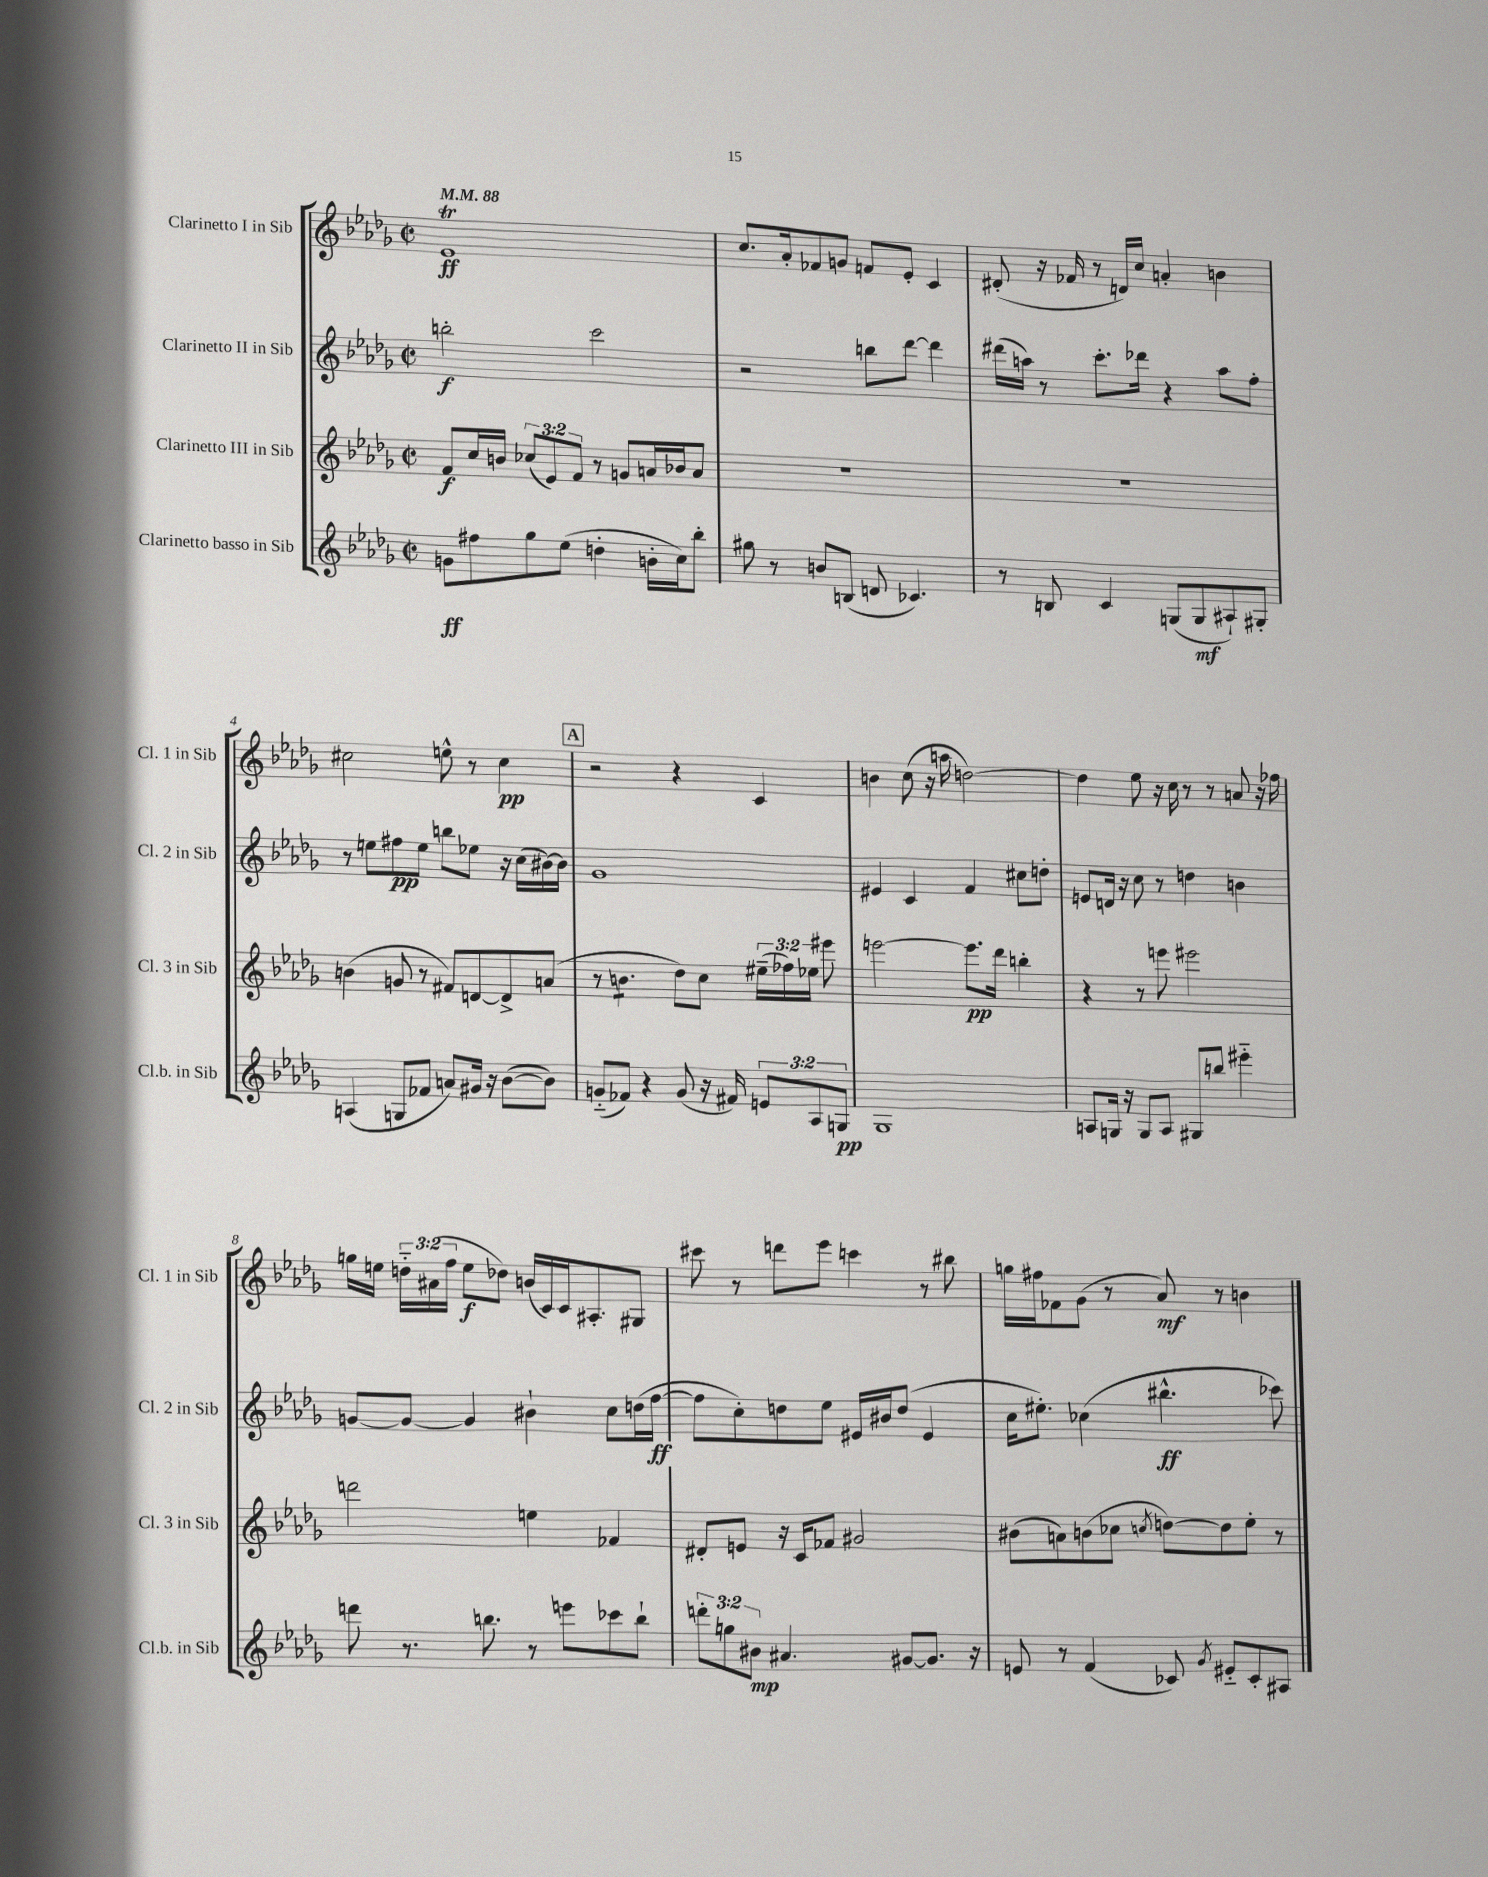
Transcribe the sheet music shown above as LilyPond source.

<<
\new StaffGroup <<
\new Staff = "s0" \with { instrumentName = "Clarinetto I in Sib" shortInstrumentName = "Cl. 1 in Sib" } {
    \clef treble \key des \major \defaultTimeSignature \time 2/2 \override Staff.TupletNumber.text = #tuplet-number::calc-fraction-text \tempo 4 = 88
    \autoBeamOff ees'1\trill\ff |
    c''8.[ aes'16-. fes'8 g'8] f'8[ ees'8]-. c'4 |
    dis'8-.( r16 fes'16 r8 d'16[) c''16] a'4-. b'4 |
    cis''2 e''8-^ r8 cis''4\pp |
    \mark \markup { \box "A" } r2 r4 c'4 |
    b'4 c''8( r16 a''16 d''2~) |
    d''4 ees''8 r16 c''16 r8 r8 a'8 r16 fes''16 |
    g''16[ e''16] \tuplet 3/2 { d''16[-_ ais'16( f''16] } e''8[\f des''8]) b'16[( c'16) c'16 ais8.-. gis8] |
    cis'''8 r8 d'''8[ ees'''8] c'''4 r8 bis''8 |
    g''16[ fis''16 fes'8 ges'8]( r8 aes'8\mf) r8 b'4 \bar "|." |
}
\new Staff = "s1" \with { instrumentName = "Clarinetto II in Sib" shortInstrumentName = "Cl. 2 in Sib" } {
    \clef treble \key des \major \defaultTimeSignature \time 2/2
    \autoBeamOff b''2-.\f c'''2 |
    r2 b''8[ des'''8]~ des'''4 |
    dis'''16[( a''16]) r8 c'''8.[-. des'''16] r4 a''8[ f''8]-. |
    r8 e''8[ fis''8\pp e''8] b''8[ ees''8] r16 c''16[( bis'16~) bis'16] |
    \mark \markup { \box "A" } ges'1 |
    eis'4 c'4 f'4 cis''8[ d''8]-. |
    e'8[ d'16] r16 c''8 r8 d''4 b'4 |
    g'8[~ g'8]~ g'4 bis'4-! c''8[ d''16( f''16]~\ff |
    f''8[ c''8-.) d''8 ees''8] eis'16[ bis'16 d''8]( eis'4 |
    c''16[ eis''8.]-.) ces''4( bis''4.-^\ff ces'''8) \bar "|." |
}
\new Staff = "s2" \with { instrumentName = "Clarinetto III in Sib" shortInstrumentName = "Cl. 3 in Sib" } {
    \clef treble \key des \major \defaultTimeSignature \time 2/2 \override Staff.TupletNumber.text = #tuplet-number::calc-fraction-text
    \autoBeamOff f'8[\f c''16 b'16] \tuplet 3/2 { ces''8[( ees'8) f'8] } r8 g'8[ a'16 bes'16 a'8] |
    R1 |
    R1 |
    b'4( g'8 r8 fis'8[) d'8~ d'8-> a'8]( |
    \mark \markup { \box "A" } r8 b'4.:8 des''8[) c''8] \tuplet 3/2 { eis''16[--( fes''16) ees''16] } eis'''8 |
    e'''2~ e'''8.[\pp des'''16] b''4-. |
    r4 r8 e'''8 eis'''2 |
    d'''2 e''4 fes'4 |
    dis'8[-. e'8] r16 c'16[ fes'8] gis'2 |
    bis'8[( a'8) b'8( ces''8] \acciaccatura { c''8 } d''8[~) d''8 ees''8]-. r8 \bar "|." |
}
\new Staff = "s3" \with { instrumentName = "Clarinetto basso in Sib" shortInstrumentName = "Cl.b. in Sib" } {
    \clef treble \key des \major \defaultTimeSignature \time 2/2 \override Staff.TupletNumber.text = #tuplet-number::calc-fraction-text
    \autoBeamOff g'8[\ff fis''8 ges''8 ees''8]( d''4-. b'16[-. c''16) bes''8]-. |
    gis''8 r8 b'8[ b8]( d'8 ces'4.) |
    r8 b8 c'4 g8[( g8\mf ais8-!) gis8]-. |
    a4( g8[ fes'8] a'8[) gis'16] r16 bes'8[~( bes'8]) |
    \mark \markup { \box "A" } g'8[-_( fes'8]) r4 g'8( r16 fis'16) \tuplet 3/2 { e'8[ aes8 g8]\pp } |
    ges1 |
    a8[ g16] r16 g8[ a8] gis8[ b''8] eis'''4-_ |
    d'''8 r8. b''8. r8 e'''8[ ces'''8 b''8]-! |
    \tuplet 3/2 { d'''8[-. g''8 bis'8]\mp } ais'4. gis'8[~ gis'8.] r16 |
    e'8 r8 f'4( ces'8) \acciaccatura { ges'8 } eis'8[-_ ces'8-. ais8] \bar "|." |
}
>>
>>
